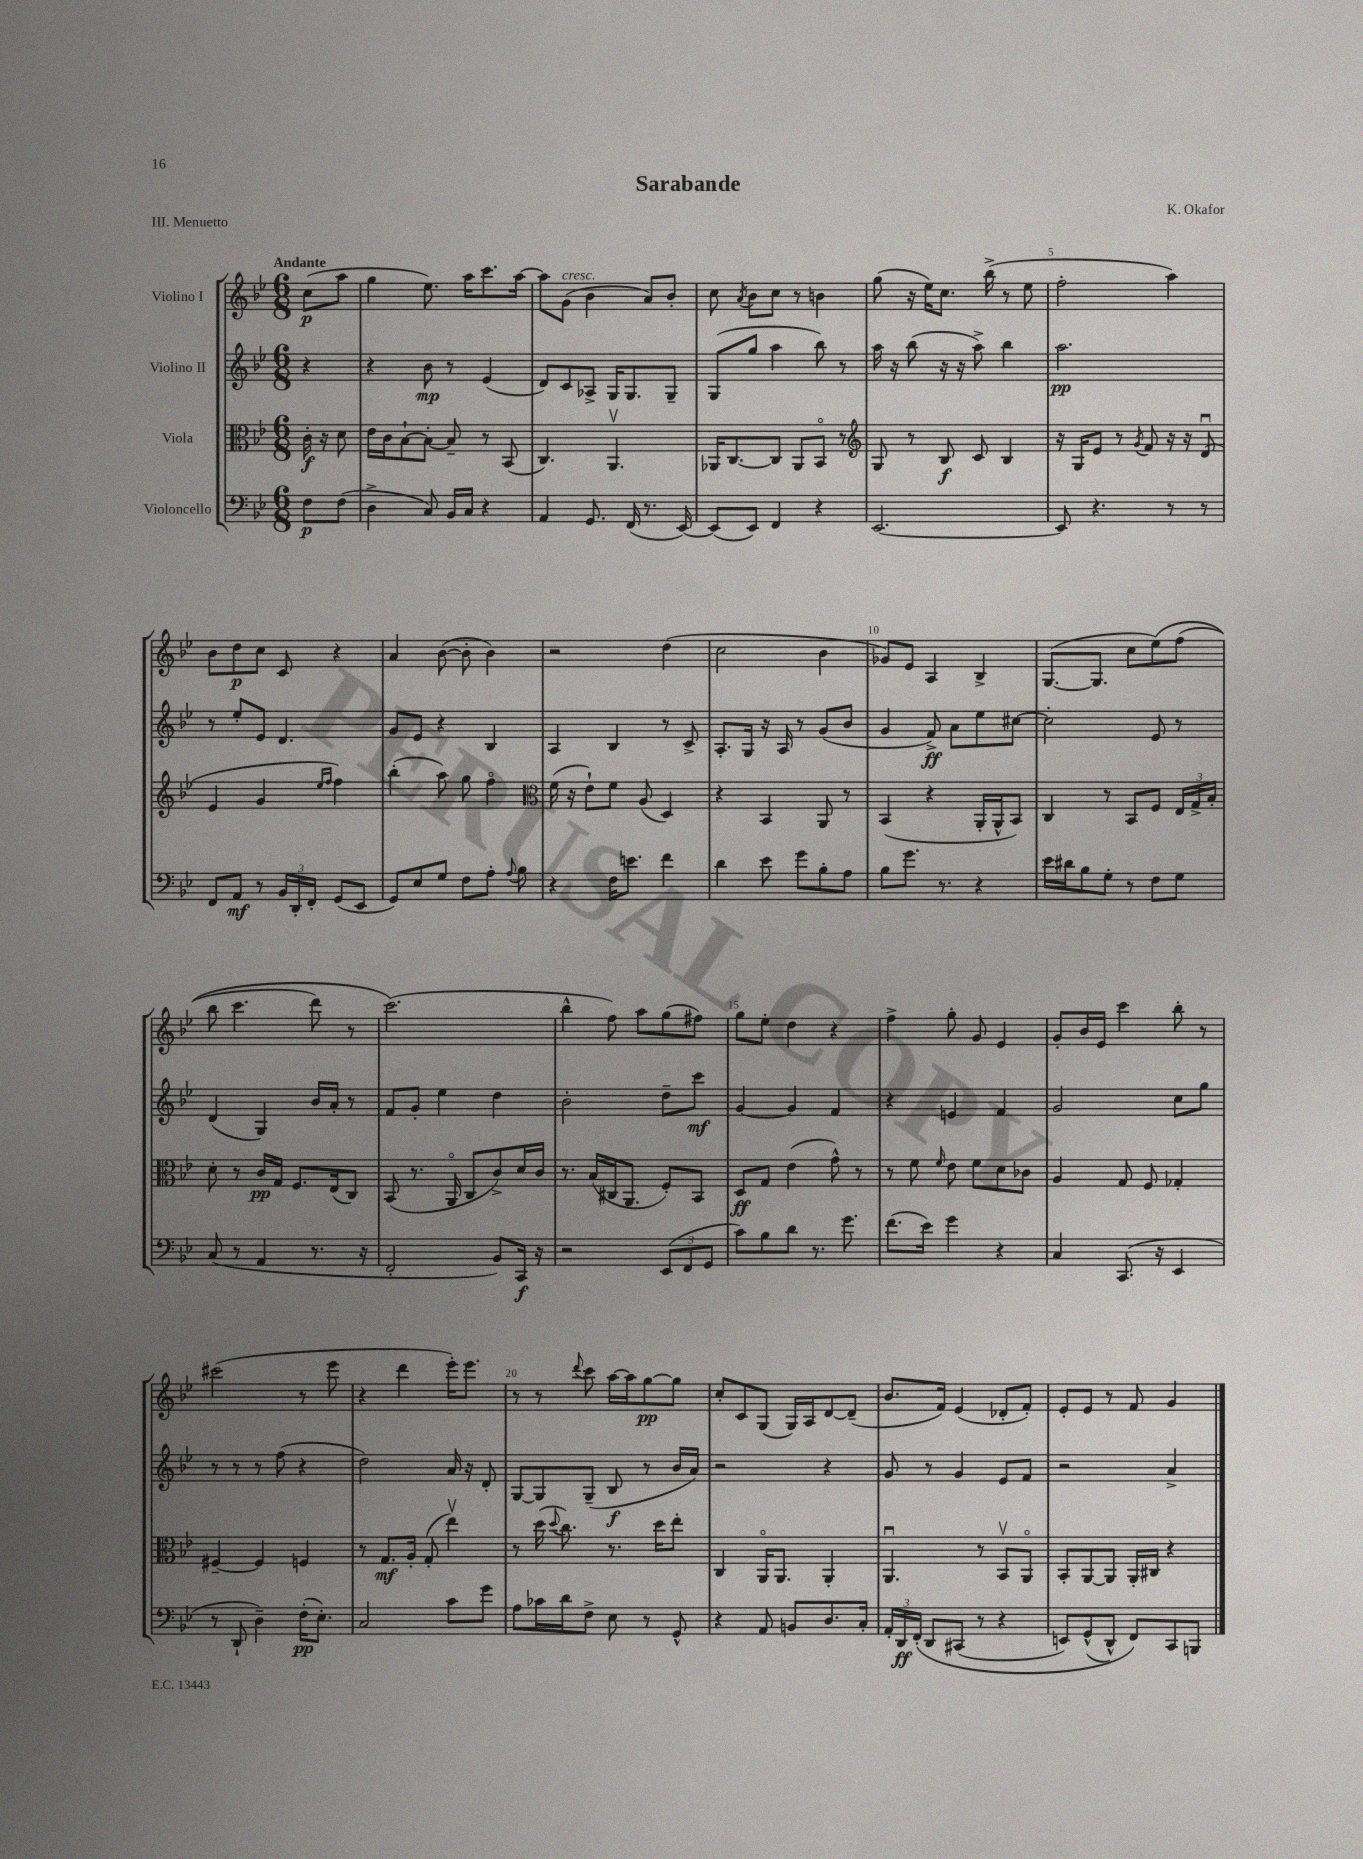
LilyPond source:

\header { title = "Sarabande" composer = "K. Okafor" piece = "III. Menuetto" }
<<
\new StaffGroup <<
\new Staff = "s0" \with { instrumentName = "Violino I" } {
    \clef treble \key bes \major \numericTimeSignature \time 6/8 \partial 4 \tempo "Andante"
    \autoBeamOff c''8[\p( a''8] |
    g''4 ees''8.) a''16[ c'''8. a''16]~ |
    a''8[ g'8]^\markup { \italic "cresc." }( bes'4 a'8[) bes'8]-. |
    c''8 \acciaccatura { a'8 } bes'8[ c''8] r8 b'4 |
    g''8( r16 ees''16[) c''8.] bes''16->( r8 ees''8 |
    f''2-. a''4) |
    bes'8[ d''8\p c''8] c'8 r4 |
    a'4 bes'8~( bes'8-. bes'4) |
    r2 d''4( |
    c''2 bes'4 |
    ges'8[) ees'8] a4 bes4-> |
    g8.[~( g8.] c''8[ ees''8)\( f''8]( |
    bes''8 c'''4. d'''8) r8 |
    c'''2.(\) |
    bes''4-^ f''8) a''8[ g''8( fis''8]) |
    g''8[ ees''8]-. d''4 r4 |
    f''4-> g''8-. g'8 ees'4 |
    g'8[-. bes'16 ees'16] c'''4 bes''8-. r8 |
    cis'''2( r8 ees'''8 |
    r4 d'''4 ees'''16[-.) ees'''8.] |
    r8 r8 \appoggiatura { d'''8 } c'''8 a''16[~ a''16 g''8~\pp g''8] |
    c''8[-. c'8 g8]( g16[) a16 d'8~ d'8]--( |
    bes'8.[ f'16]) ees'4( des'8[-. f'8]-.) |
    ees'8[-. ees'8] r8 f'8 g'4 \bar "|." |
}
\new Staff = "s1" \with { instrumentName = "Violino II" } {
    \clef treble \key bes \major \numericTimeSignature \time 6/8 \partial 4
    \autoBeamOff r4 |
    r4 bes'8\mp r8 ees'4( |
    d'8[) c'8 aes8]-> g16[ g8. g8]-- |
    g8[( g''8] a''4 bes''8) r8 |
    a''16 r16 bes''8( r16 r16 a''8->) bes''4 |
    a''2.\pp |
    r8 ees''8[-. ees'8] d'4. |
    g'8[ ees'8] r4 bes4 |
    a4 bes4 r8 c'8-> |
    a8.[-. g16] r16 a16 r8 g'8[( bes'8] |
    g'4 f'8->\ff) a'8[ ees''8 cis''8]~ |
    cis''2-. ees'8 r8 |
    d'4( g4) bes'16[ a'16]-. r8 |
    f'8[ g'8]-. ees''4 d''4 |
    bes'2-. d''8[-- c'''8]\mf |
    g'4~ g'4 f'4 |
    r4 e'4 f'4 |
    g'2 c''8[ g''8] |
    r8 r8 r8 f''8( r4 |
    d''2) a'16 r16 d'8-. |
    g8[~ g8 g8]--( bes8\f r8 bes'16[ a'16]) |
    r2 r4 |
    g'8 r8 g'4 ees'8[ f'8] |
    r2 a'4-> \bar "|." |
}
\new Staff = "s2" \with { instrumentName = "Viola" } {
    \clef alto \key bes \major \numericTimeSignature \time 6/8 \partial 4
    \autoBeamOff c'16-.\f r16 d'8 |
    ees'16[ c'16 bes8~-! bes8]~-. bes8-- r8 bes,8( |
    c4.) a,4.\upbow |
    aes,16[ c8.~ c8] aes,8[ bes,8]\flageolet r8 |
    \clef treble g8 r8 bes8\f c'8 bes4 |
    r16 g16[ ees'8] r8 \acciaccatura { g'8 } f'8 r16 r16 d'8\downbow( |
    ees'4 g'4 \grace { ees''16[ f''16] } f''4) |
    bes''4-.( a''8) g''8 f''4\flageolet |
    \clef alto f'16( r16 ees'8[-!) f'8] a8( d4) |
    r4 bes,4 a,8 r8 |
    bes,4( r4 a,16[-. a,16-^ bes,8]) |
    c4 r8 bes,8[ f8] \tuplet 3/2 { ees16[ g16-> bes16]-. } |
    d'8-. r8 c'16[\pp g16] f8.[ ees16( c8]) |
    bes,8( r8. a,16\flageolet c8[ c'8->) d'16 c'16] |
    r8. bes16[( cis16 a,8.] f8[-.) bes,8] |
    d8[\ff g8] ees'4( g'8-^) r8 |
    r8 f'8 \grace { f'16 } ees'8 f'8[ d'8 ces'8] |
    a4 g8 f8 ges4-. |
    fis4~-- fis4 f4 |
    r8 g8.[\mf a16]-. g8-.( ees''4\upbow) |
    r8 d''16( \appoggiatura { d''8 } c''8.) r8. d''16[ ees''8]-. |
    c4 a,16[\flageolet a,8.] a,4-. |
    a,4.\downbow r8 bes,8[\upbow a,8]\flageolet |
    bes,8[-. a,8~ a,8] a,16[-. cis16] r4 \bar "|." |
}
\new Staff = "s3" \with { instrumentName = "Violoncello" } {
    \clef bass \key bes \major \numericTimeSignature \time 6/8 \partial 4
    \autoBeamOff f8[\p f8]( |
    d4-> c8) bes,16[ c16] r4 |
    a,4 g,8. f,16( r8. ees,16~) |
    ees,8[( ees,8]) f,4 r4 |
    ees,2.~ |
    ees,8 r4. r8 r8 |
    f,8[ a,8]\mf r8 \tuplet 3/2 { bes,16[ d,16-. f,16]-. } g,8[( ees,8] |
    g,8[) ees8 g8] f8[ a8]-. \appoggiatura { a8 } bes8 |
    r4 f16[ e'8.] f'4 |
    d'4 ees'8 g'8[ bes8-. a8] |
    bes8[ g'8.] r8. r4 |
    ees'16[ dis'16 bes8 g8]-. r8 f8[ g8] |
    c8( r8 a,4 r8. r16 |
    f,2-. bes,8[) c,16]\f r16 |
    r2 \tuplet 3/2 { ees,8[( f,8 g,8] } |
    c'8[) bes8 d'8] r8. g'8. |
    f'8.[( ees'16]) g'4 r4 |
    c4 c,8.( r16 ees,4 |
    r8 d,8-! d4--) f16[-.\pp( ees8.]-.) |
    c2 c'8[ g'8] |
    a8[ ces'16 d'16 f8]-> ees8 r8 g,8-^ |
    r4 a,8 b,8[ d8. c16]-. |
    \tuplet 3/2 { a,16[-. d,16\ff f,16]-.\( } d,8[ cis,8]( r8 r4 |
    e,8[) g,8-^( d,8]-^) f,8[\) c,8 b,,8] \bar "|." |
}
>>
>>
\layout { \context { \Score \override BarNumber.break-visibility = ##(#f #t #t) barNumberVisibility = #(every-nth-bar-number-visible 5) } }
